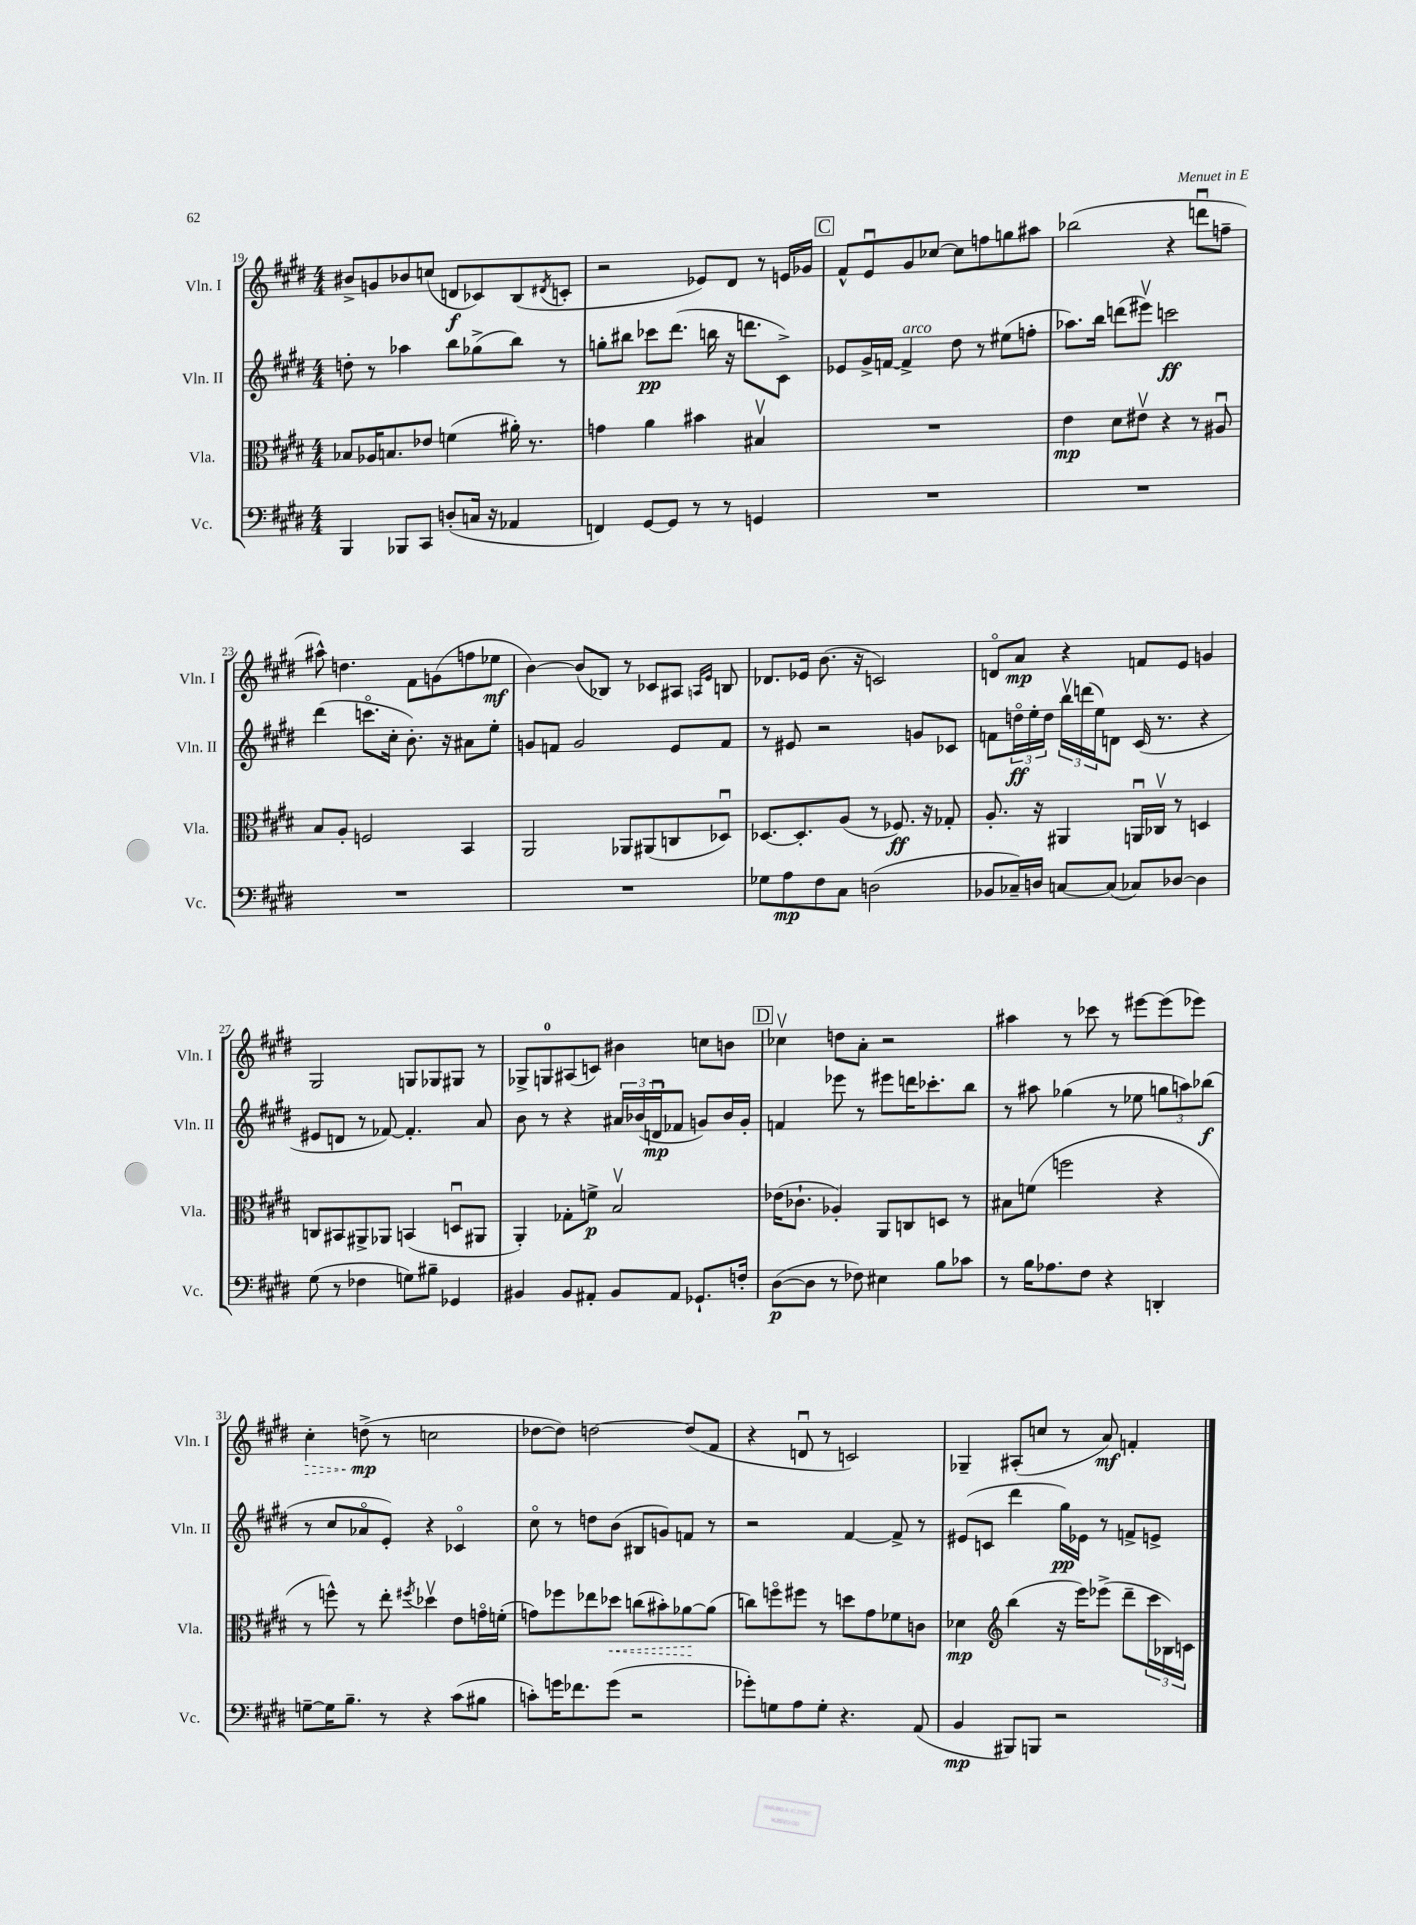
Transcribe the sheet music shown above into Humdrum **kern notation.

**kern	**dynam	**kern	**dynam	**kern	**dynam	**kern	**dynam
*part4	*part4	*part3	*part3	*part2	*part2	*part1	*part1
*staff4	*staff4	*staff3	*staff3	*staff2	*staff2	*staff1	*staff1
*I"Vc.	*	*I"Vla.	*	*I"Vln. II	*	*I"Vln. I	*
*I'Vc.	*	*I'Vla.	*	*I'Vln. II	*	*I'Vln. I	*
*clefF4	*	*clefC3	*	*clefG2	*	*clefG2	*
*k[f#c#g#d#]	*	*k[f#c#g#d#]	*	*k[f#c#g#d#]	*	*k[f#c#g#d#]	*
*M4/4	*	*M4/4	*	*M4/4	*	*M4/4	*
=19	=19	=19	=19	=19	=19	=19	=19
4BBB/	.	8B-X/L	.	8ddn'\	.	8b#X^/L	.
.	.	16A-X/K	.	8r	.	8gn/	.
.	.	8.Bn/	.	.	.	.	.
8BBB-X/L	.	.	.	4aa-X\	.	8b-X/	.
8CC#/J	.	8e-X/J	.	.	.	(8ccn/J	.
(8Dn'/L	.	(4fn\	.	8bb\L	.	8dn/L	f
16Cn/Jk	.	.	.	(8gg-X^\	.	8c-X/)	.
16r	.	.	.	.	.	.	.
4AA-X/	.	16a#X'\)	.	8bb\J)	.	(8B/	.
.	.	8.r	.	.	.	.	.
.	.	.	.	.	.	8qd#X/	.
.	.	.	.	8r	.	8cn'/J	.
=20	=20	=20	=20	=20	=20	=20	=20
4FFn/)	.	4gn\	.	8ggn'\L	.	2r	.
.	.	.	.	8bb#X\J	.	.	.
[8GG#/L	.	4a\	.	8ccc-X\L	pp	.	.
8GG#/J]	.	.	.	(8.ddd#\J	.	.	.
8r	.	4b#X\	.	.	.	8e-X/L)	.
.	.	.	.	16bbn\	.	.	.
8r	.	.	.	16r	.	8d#/J	.
.	.	.	.	8.dddn\L	.	.	.
4GGn/	.	4B#Xv/	.	.	.	8r	.
.	.	.	.	8c#^\J)	.	16en/LL	.
.	.	.	.	.	.	16g-X/JJ	.
!!LO:REH:place=s1:t=C
=21	=21	=21	=21	=21	=21	=21	=21
1r	.	1r	.	8e-X/L	.	8f#^^/L	.
.	.	.	.	16g#^/L	.	8eu/	.
.	.	.	.	[16fn/JJ	.	.	.
!	!	!	!	!LO:TX:a:i:t=arco	!	!	!
.	.	.	.	4f^/]	.	8g#/	.
.	.	.	.	.	.	[8cc-X/J	.
.	.	.	.	8dd#\	.	8cc-\L]	.
.	.	.	.	8r	.	8ffn\	.
.	.	.	.	(8ee#X\L	.	8ggn\	.
.	.	.	.	8ffn'\J	.	8aa#X\J	.
=22	=22	=22	=22	=22	=22	=22	=22
1r	.	4e\	mp	8.aa-X\L)	.	(2bb-X\	.
.	.	.	.	16bb\Jk	.	.	.
.	.	8d#\L	.	(8dddn\L	.	.	.
.	.	8e#Xv\J	.	8eee#Xv\J)	.	.	.
.	.	4r	.	2cccn\	ff	4r	.
.	.	8r	.	.	.	8dddnu\L	.
.	.	8A#Xu/	.	.	.	8ffn~\J	.
!!LO:LB:g=z
=23	=23	=23	=23	=23	=23	=23	=23
1r	.	8B/L	.	(4ddd#\	.	8aa#X^^\)	.
.	.	8A'/J	.	.	.	4.ddn\	.
.	.	2Fn/	.	8.cccn\L	.	.	.
.	.	.	.	16cc#'\Jk	.	.	.
.	.	.	.	8.b'\)	.	8f#\L	.
.	.	.	.	.	.	(8gn\	.
.	.	.	.	16r	.	.	.
.	.	4BB/	.	8a#X\L	.	8ffn\	.
.	.	.	.	8ee'\J	.	8ee-X\J	mf
=24	=24	=24	=24	=24	=24	=24	=24
1r	.	2AA/	.	8gn/L	.	[4b\)	.
.	.	.	.	8fn/J	.	.	.
.	.	.	.	2g/	.	(8b/L]	.
.	.	.	.	.	.	8B-X/J)	.
.	.	8AA-X/L	.	.	.	8r	.
.	.	(8AA#X/	.	.	.	8c-X/L	.
.	.	8Cn/	.	8e/L	.	8A#X/J	.
.	.	.	.	.	.	16qqAn/LL	.
.	.	.	.	.	.	16qqe/JJ	.
.	.	8D-Xu/J)	.	8f/J	.	8Bn/	.
=25	=25	=25	=25	=25	=25	=25	=25
8G-X\L	.	[8.D-X/L	.	8r	.	8.d-X/L	.
8A\	mp	.	.	8e#X/	.	.	.
.	.	8.D-'/]	.	.	.	16e-X/Jk	.
8F#\	.	.	.	2r	.	(8.b\	.
8C#\J	.	(8A/J	.	.	.	.	.
.	.	.	.	.	.	16r	.
(2Dn\	.	8r	.	.	.	2cn/)	.
.	.	8.F-X/)	ff	.	.	.	.
.	.	.	.	8gn/L	.	.	.
.	.	16r	.	.	.	.	.
.	.	8G-X'/	.	8c-X/J	.	.	.
=26	=26	=26	=26	=26	=26	=26	=26
8BB-X/L	.	8.A'/	.	8fn\L	.	8dn/L	.
16C-X~/L)	.	.	.	24ddn\L	ff	8a/J	mp
.	.	.	.	24ee'\	.	.	.
16Dn/JJ	.	16r	.	.	.	.	.
.	.	.	.	24dd\JJ	.	.	.
[8Cn/L	.	4AA#X/	.	24bbv\LL	.	4r	.
.	.	.	.	(24dddn\	.	.	.
.	.	.	.	24ee\J)	.	.	.
(8C/J]	.	.	.	8dn\J	.	.	.
8C-X/L)	.	16AAnu/LL	.	(16c#/	.	8fn/L	.
.	.	16C-Xv/JJ	.	8.r	.	.	.
[8D-X/J	.	8r	.	.	.	8e/J	.
4D-\]	.	4Dn/	.	4r	.	4gn/	.
!!LO:LB:g=z
=27	=27	=27	=27	=27	=27	=27	=27
(8G#\	.	8Cn/L	.	8e#X/L	.	2G#/	.
8r	.	8BB#X/	.	8dn/J	.	.	.
4F-X\	.	8AA#X^/	.	8r	.	.	.
.	.	8AA-X/J	.	[8f-X/)	.	.	.
8Gn\L)	.	(4BBn/	.	4.f-'/]	.	8Gn/L	.
8B#X~\J	.	.	.	.	.	8G-X/	.
4GG-X/	.	8Dnu/L	.	.	.	8G#X/J	.
.	.	8AA#X/J	.	8a/	.	8r	.
=28	=28	=28	=28	=28	=28	=28	=28
4BB#X/	.	4AA'/)	.	8b\	.	8G-X^/L	.
.	.	.	.	8r	.	8Gn/	.
8BB#/L	.	8G-X'\L	.	4r	.	(8A#X/	.
8AA#X'/J	.	8fn^\J	p	.	.	8cn/J)	.
8BB#/L	.	2Bv/	.	24a#X/LL	.	4b#X\	.
.	.	.	.	(24b-X/	.	.	.
.	.	.	.	24dnu/J	mp	.	.
8AA#/J	.	.	.	8f-X/J	.	.	.
8.GG-X`/L	.	.	.	8gn/L)	.	8ccn\L	.
.	.	.	.	16b-/L	.	8bn\J	.
16Fn'/Jk	.	.	.	16g'/JJ	.	.	.
!!LO:REH:place=s1:t=D
=29	=29	=29	=29	=29	=29	=29	=29
([8D#\L	p	(16e-X\KL	.	4fn/	.	4cc-Xv\	.
.	.	8.c-X`\J	.	.	.	.	.
8D#\J]	.	.	.	.	.	.	.
8r	.	4A-X'/)	.	8eee-X\	.	8ddn\L	.
8F-X\)	.	.	.	8r	.	8a'\J	.
4E#X\	.	8AA/L	.	8eee#X\L	.	2r	.
.	.	8Cn/	.	16dddn\K	.	.	.
.	.	.	.	8.ccc-X'\	.	.	.
8B\L	.	8Dn/J	.	.	.	.	.
8c-X\J	.	8r	.	8bb\J	.	.	.
=30	=30	=30	=30	=30	=30	=30	=30
8r	.	8B#X\L	.	8r	.	4aa#X\	.
16B\KL	.	(8fn\J	.	8aa#X\	.	.	.
8.A-X\	.	.	.	.	.	.	.
.	.	2ffn\	.	(4gg-X\	.	8r	.
8F#\J	.	.	.	.	.	8ccc-X\	.
4r	.	.	.	8r	.	8r	.
.	.	.	.	8ee-X\	.	[8eee#X\L	.
4DDn'/	.	4r	.	12ggn\L	.	(8eee#\]	.
.	.	.	.	12aan\)	.	.	.
.	.	.	.	.	.	8eee-X\J)	.
.	.	.	.	(12bb-X\J	f	.	.
!!LO:LB:g=z
=31	=31	=31	=31	=31	=31	=31	=31
!	!	!	!	!	!	!	!LO:HP:b
[8Gn~\L	.	8r	.	8r	.	4cc#'\	>
16G\K]	.	8ffn^^\)	.	8cc#/L	.	.	.
8.B~\J	.	.	.	.	.	.	.
.	.	8r	.	8a-X/	.	(8ddn^\	mp
8r	.	8ee'\	.	8e'/J)	.	8r	]
.	.	8qff#X/	.	.	.	.	.
4r	.	4dd-Xv\	.	4r	.	2ccn\	.
(8c#\L	.	8e\L	.	4c-X/	.	.	.
8B#X\J	.	16gn\L	.	.	.	.	.
.	.	(16fn'\JJ	.	.	.	.	.
=32	=32	=32	=32	=32	=32	=32	=32
8cn'\L)	.	8gn\L)	.	8cc#\	.	[8dd-X\L	.
16gn\K	.	8ff-X\	.	8r	.	8dd-\J])	.
8.f-X\	.	.	.	.	.	.	.
.	.	8ee-X\	.	8ddn\L	.	[2ddn\	.
!	!	!	!LO:HP:b	!	!	!	!
(8g\J	.	8dd-X\J	<	(8b\J	.	.	.
2r	.	(8ccn\L	.	8B#X/L	.	.	.
.	.	8b#X'\)	.	8gn/)	.	.	.
.	.	[8a-X\	.	8fn/J	.	(8dd/L]	.
.	.	(8a-\J]	[	8r	.	8f#/J	.
=33	=33	=33	=33	=33	=33	=33	=33
8g-X'\L)	.	8ccn\L)	.	2r	.	4r	.
8Gn\	.	8ffn\	.	.	.	.	.
8A\	.	8ff#X\J	.	.	.	8dnu/	.
8G'\J	.	8r	.	.	.	8r	.
4.r	.	8ddn\L	.	[4f#/	.	2cn/)	.
.	.	8g#\	.	.	.	.	.
.	.	8f-X\	.	8f#^/]	.	.	.
(8AA/	.	8cn\J	.	8r	.	.	.
=34	=34	=34	=34	=34	=34	=34	=34
4BB/	mp	4d-X\	mp	(8e#X/L	.	4G-X~/	.
.	.	.	.	8cn/J	.	.	.
*	*	*clefG2	*	*	*	*	*
8BBB#X/L)	.	(4bb\	.	4ddd#\	.	(8A#X'/L	.
8BBBn/J	.	.	.	.	.	8ccn/J	.
2r	.	16r	.	16gg#\LL)	pp	8r	.
.	.	16eee\KL)	.	16e-X\JJ	.	.	.
.	.	(8eee-X^\J	.	8r	.	8a/)	mf
.	.	8ddd#~\L	.	8fn^/L	.	4fn'/	.
.	.	24ccc#\L	.	8en^/J	.	.	.
.	.	24B-X\)	.	.	.	.	.
.	.	24cn\JJ	.	.	.	.	.
==	==	==	==	==	==	==	==
*-	*-	*-	*-	*-	*-	*-	*-
